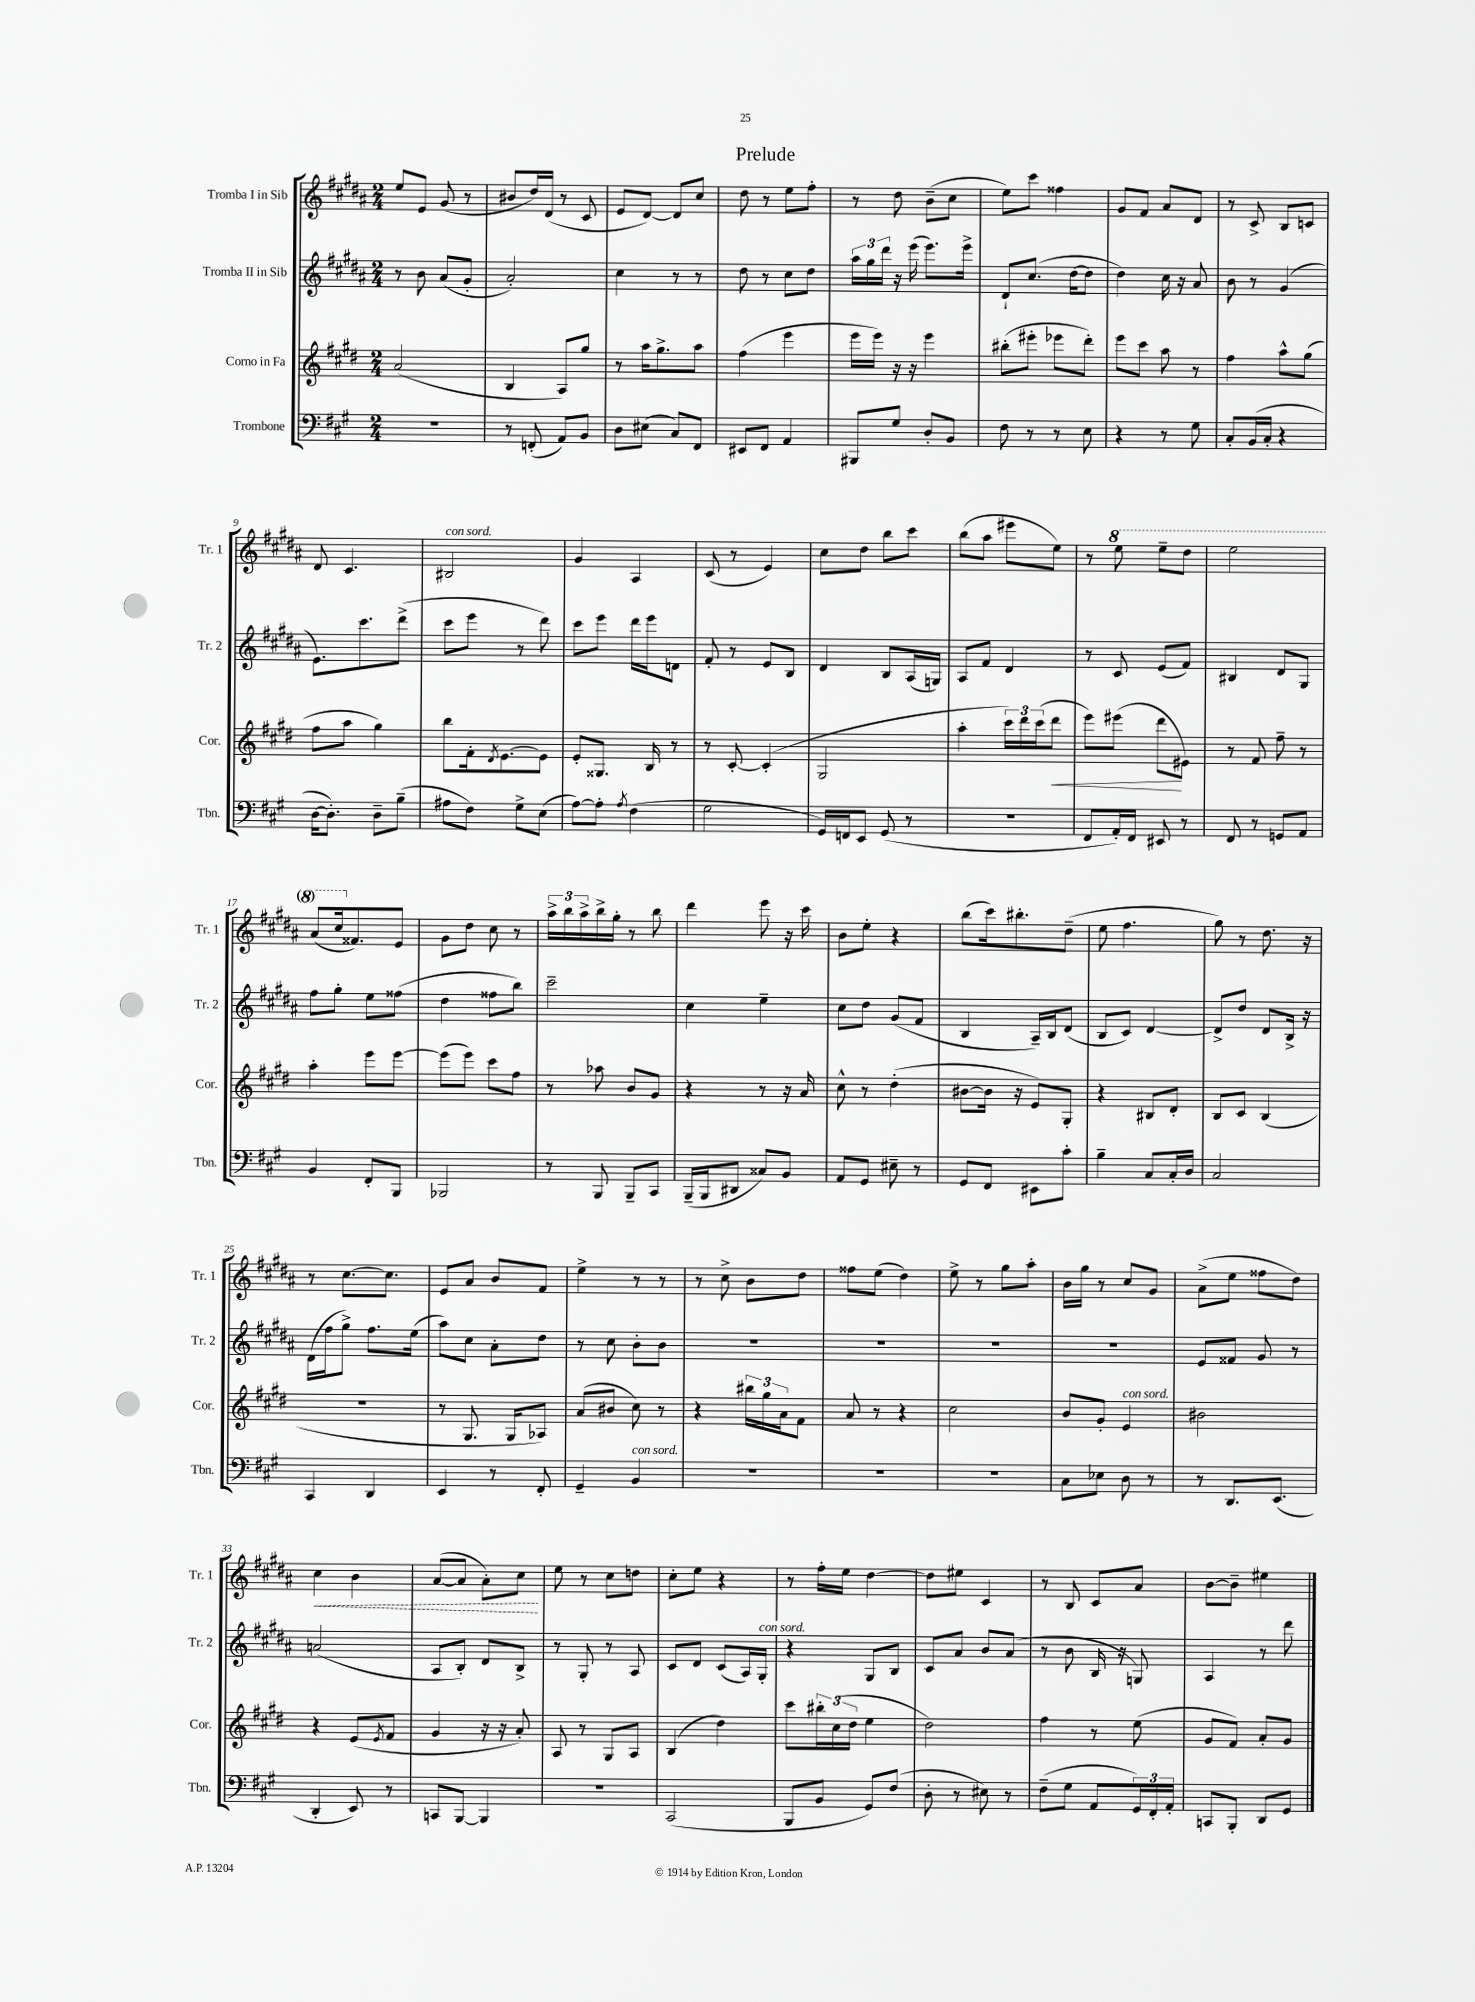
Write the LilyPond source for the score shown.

\header { title = "Prelude" }
<<
\new StaffGroup <<
\new Staff = "s0" \with { instrumentName = "Tromba I in Sib" shortInstrumentName = "Tr. 1" } {
    \clef treble \key b \major \numericTimeSignature \time 2/4
    e''8 e'8 gis'8( r8 |
    bis'8 dis''16) dis'16( r8 cis'8 |
    e'8 dis'8~) dis'8 cis''8 |
    dis''8 r8 e''8 fis''8-. |
    r8 dis''8 b'8--( cis''8 |
    e''8) cis'''8 fisis''4 |
    gis'8 fis'8 ais'8 dis'8 |
    r8 cis'8-> b8 c'8 |
    dis'8 cis'4. |
    bis2^\markup { \italic "con sord." } |
    gis'4 ais4 |
    cis'8( r8 e'4) |
    cis''8 dis''8 b''8 cis'''8 |
    b''8( ais''8 eis'''8 e''8) |
    r8 \ottava #1 e'''8 e'''8-- dis'''8 |
    e'''2 |
    ais''8( cis'''16 \ottava #0 fisis'8.) e'8 |
    gis'8 dis''8 cis''8 r8 |
    \tuplet 3/2 { ais''16-> b''16 ais''16-> } b''16-> gis''16-. r8 b''8 |
    dis'''4 e'''8 r16 cis'''16 |
    b'8 e''8-. r4 |
    b''8( cis'''16) bis''8.-. dis''8--( |
    e''8 fis''4. |
    gis''8) r8 dis''8. r16 |
    r8 cis''8.~ cis''8. |
    e'8 ais'8 b'8 fis'8 |
    e''4-> r8 r8 |
    r8 cis''8-> b'8 dis''8 |
    fisis''8 e''8( dis''4) |
    e''8-> r8 gis''8 ais''8-. |
    b'16 gis''16 r8 cis''8 gis'8 |
    ais'8->( e''8 fisis''8 dis''8) |
    \once \override Hairpin.style = #'dashed-line cis''4\< b'4 |
    ais'8~( ais'8 ais'8-.) cis''8\! |
    e''8 r8 cis''8 d''8 |
    cis''8-. e''8 r4 |
    r8 fis''16-. e''16 dis''4~ |
    dis''8 eis''8 cis'4 |
    r8 b8 cis'8 ais'8 |
    b'8~ b'8-- eis''4 \bar "|." |
}
\new Staff = "s1" \with { instrumentName = "Tromba II in Sib" shortInstrumentName = "Tr. 2" } {
    \clef treble \key b \major \numericTimeSignature \time 2/4
    r8 b'8 ais'8( gis'8-. |
    ais'2-.) |
    cis''4 r8 r8 |
    dis''8 r8 cis''8 dis''8 |
    \tuplet 3/2 { ais''16 gis''16 dis'''16 } r16 e'''16( e'''8.) e'''16-> |
    dis'8-! cis''8.( dis''16~ dis''8 |
    dis''4) cis''16 r16 ais'8 |
    b'8 r8 gis'4( |
    e'8.) cis'''8. dis'''8->( |
    cis'''8 e'''8 r8 dis'''8) |
    cis'''8 e'''8 dis'''16 e'''16 d'8 |
    fis'8-. r8 e'8 b8 |
    dis'4 b8 ais16( g16) |
    ais8 fis'8 dis'4 |
    r8 cis'8 e'8( fis'8) |
    bis4 dis'8 gis8 |
    fis''8 gis''8-. e''8 fisis''8( |
    dis''4 fisis''8 b''8) |
    cis'''2-- |
    cis''4 e''4-- |
    cis''8 dis''8 gis'8( fis'8 |
    b4 ais16--) b16 dis'8( |
    b8 cis'8) dis'4~ |
    dis'8-> dis''8 dis'8 b16-> r16 |
    dis'16( fis''16 gis''8->) fis''8. e''16( |
    ais''8) cis''8 ais'8-. dis''8 |
    r8 cis''8 b'8-. b'8 |
    R2 |
    R2 |
    R2 |
    R2 |
    e'8 fisis'8 gis'8 r8 |
    a'2( |
    ais8 b8-.) dis'8 b8-> |
    r8 gis8-. r8 ais8 |
    cis'8 dis'8 cis'8( ais16) gis16-.^\markup { \italic "con sord." } |
    r4 gis8 b8 |
    cis'8 ais'8 b'8 ais'8( |
    r8 b'8 b16 r16 g8) |
    ais4 r8 dis'''8 \bar "|." |
}
\new Staff = "s2" \with { instrumentName = "Corno in Fa" shortInstrumentName = "Cor." } {
    \clef treble \key e \major \numericTimeSignature \time 2/4
    a'2( |
    b4 a8) gis''8 |
    r8 a''16 gis''8.-> a''8 |
    fis''4( e'''4 |
    e'''16 e'''16) r16 r16 e'''4 |
    bis''8-.( eis'''8-. ees'''8 dis'''8-.) |
    e'''8 cis'''8 a''8 r8 |
    fis''4 a''8-^ gis''8( |
    fis''8 a''8 gis''4) |
    b''8 fis'16-. \acciaccatura { dis'8 } e'8.~ e'8 |
    e'8-. gisis8. b16 r8 |
    r8 cis'8~-. cis'4-.( |
    gis2 |
    a''4-. \tuplet 3/2 { cis'''16) dis'''16 cis'''16( } dis'''8\< |
    e'''8) eis'''8( dis'''8\! eis'8) |
    r8 fis'8 fis''8-- r8 |
    a''4-. e'''8 e'''8~ |
    e'''8( e'''8) cis'''8 fis''8 |
    r8 aes''8 b'8 gis'8 |
    r4 r8 r16 a'16 |
    cis''8-^ r8 dis''4-.( |
    bis'8~ bis'16 r16 e'8) gis8-. |
    r4 bis8 dis'8-. |
    b8 cis'8 b4( |
    r2 |
    r8 gis8. gis16 aes8) |
    a'8( bis'8 cis''8) r8 |
    r4 \tuplet 3/2 { bis''16 gis''16 a'16 } fis'8 |
    a'8 r8 r4 |
    cis''2 |
    b'8 gis'8-. e'4^\markup { \italic "con sord." } |
    bis'2 |
    r4 e'8( \acciaccatura { e'8 } fis'8 |
    gis'4 r16 r16 a'8-.) |
    a8 r8 gis8 a8 |
    b4( dis''4) |
    cis'''8 \tuplet 3/2 { bis''16-. cis''16( dis''16 } e''4 |
    dis''2) |
    fis''4 r8 e''8( |
    gis'8 fis'8) a'8-. gis'8 \bar "|." |
}
\new Staff = "s3" \with { instrumentName = "Trombone" shortInstrumentName = "Tbn." } {
    \clef bass \key a \major \numericTimeSignature \time 2/4
    R2 |
    r8 f,8-.( a,8) b,8 |
    d8 eis8( cis8) fis,8 |
    eis,8 fis,8 a,4 |
    bis,,8 gis8 d8-. b,8 |
    fis8 r8 r8 e8 |
    r4 r8 gis8 |
    cis8-. b,16( cis16-. r4 |
    d16~ d8.-.) d8-- b8--( |
    ais8 fis8) gis8-> e8( |
    a8~) a8-. \acciaccatura { a8 } fis4( |
    gis2 |
    gis,16) f,16 e,8 gis,8( r8 |
    r2 |
    fis,8 a,16-.) fis,16 eis,8 r8 |
    fis,8 r8 g,8 a,8 |
    b,4 fis,8-. b,,8 |
    bes,,2 |
    r8 b,,8 b,,8-- cis,8 |
    b,,16--( b,,16 dis,8 cisis8) b,8 |
    a,8 gis,8 eis8-- r8 |
    gis,8 fis,8 eis,8 cis'8-. |
    b4-- cis8 cis16-. d16 |
    cis2 |
    cis,4 d,4 |
    e,4 r8 fis,8-. |
    gis,4-- b,4^\markup { \italic "con sord." } |
    R2 |
    R2 |
    R2 |
    cis8 ees8 d8 r8 |
    r8 d,8. e,8.( |
    d,4-. e,8) r8 |
    c,8 b,,8~ b,,4 |
    R2 |
    cis,2( |
    b,,8 b,8 gis,8) fis8( |
    d8-. r8 eis8) r8 |
    fis8--( gis8 a,8 \tuplet 3/2 { gis,16) fis,16-. a,16-. } |
    c,8 b,,8-. d,8 gis,8 \bar "|." |
}
>>
>>
